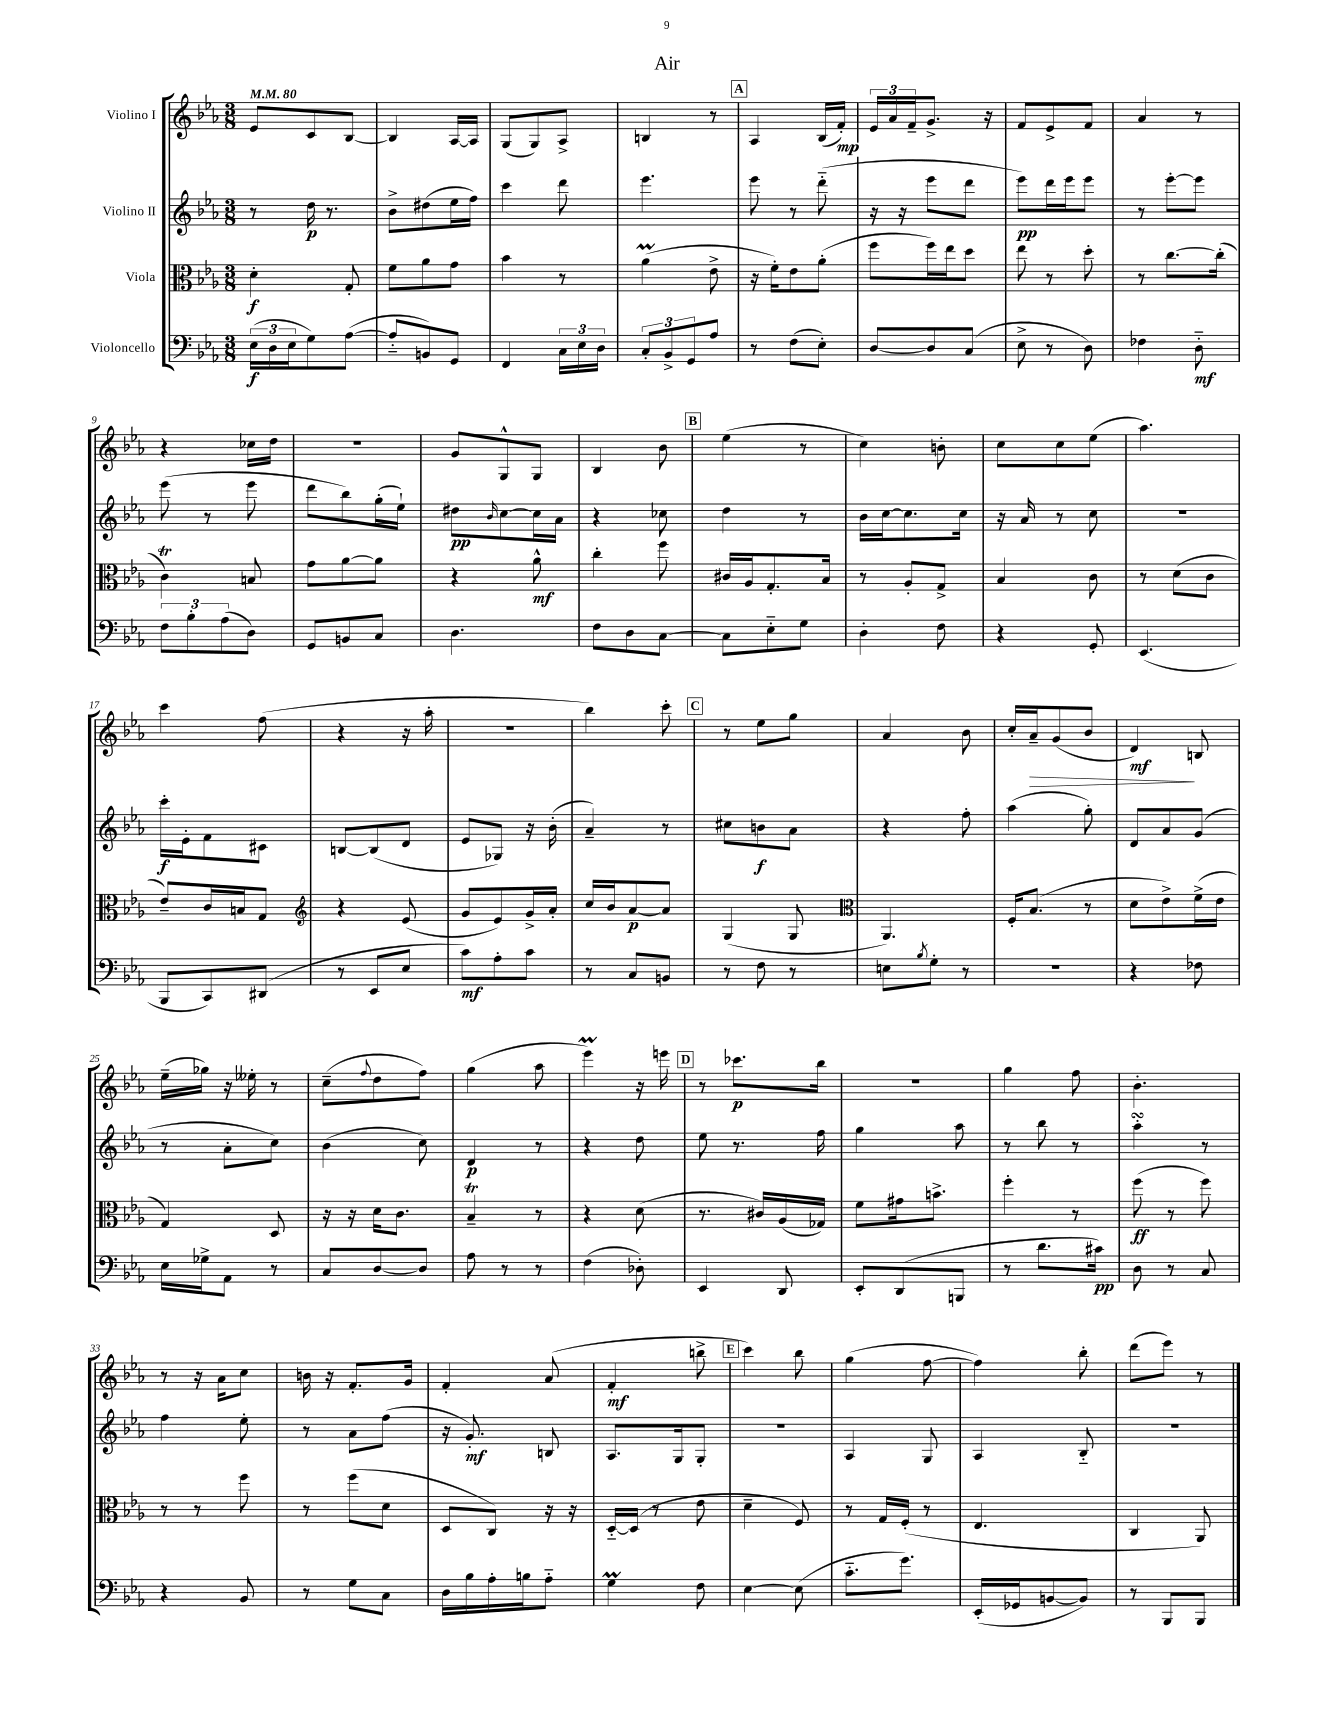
\header { title = "Air" }
<<
\new StaffGroup <<
\new Staff = "s0" \with { instrumentName = "Violino I" } {
    \clef treble \key ees \major \numericTimeSignature \time 3/8 \tempo 4 = 80
    ees'8 c'8 bes8~ |
    bes4 aes16~ aes16 |
    g8( g8) aes8-> |
    b4 r8 |
    \mark \markup { \box "A" } aes4 bes16( f'16-.\mp) |
    \tuplet 3/2 { ees'16 aes'16 f'16-- } g'8.-> r16 |
    f'8 ees'8-> f'8 |
    aes'4 r8 |
    r4 ces''16 d''16 |
    R4. |
    g'8 g8-^ g8 |
    bes4 bes'8 |
    \mark \markup { \box "B" } ees''4( r8 |
    c''4) b'8-. |
    c''8 c''8 ees''8( |
    aes''4.) |
    c'''4 f''8( |
    r4 r16 aes''16-. |
    R4. |
    bes''4) c'''8-. |
    \mark \markup { \box "C" } r8 ees''8 g''8 |
    aes'4 bes'8 |
    c''16-. aes'16--\> g'8( bes'8 |
    d'4\mf\!) b8 |
    ees''16--( ges''16) r16 eeses''16-. r8 |
    c''8--( \appoggiatura { f''8 } d''8 f''8) |
    g''4( aes''8 |
    ees'''4\prall) r16 e'''16 |
    \mark \markup { \box "D" } r8 ces'''8.\p bes''16 |
    R4. |
    g''4 f''8 |
    bes'4.-. |
    r8 r16 aes'16 c''8 |
    b'16 r16 f'8.-. g'16 |
    f'4-. aes'8( |
    f'4-.\mf b''8-> |
    \mark \markup { \box "E" } c'''4) bes''8 |
    g''4( f''8~ |
    f''4) bes''8-. |
    d'''8( ees'''8) r8 \bar "|." |
}
\new Staff = "s1" \with { instrumentName = "Violino II" } {
    \clef treble \key ees \major \numericTimeSignature \time 3/8
    r8 d''16\p r8. |
    bes'8-> dis''8( ees''16 f''16) |
    c'''4 d'''8 |
    ees'''4. |
    \mark \markup { \box "A" } ees'''8 r8 d'''8-_( |
    r16 r16 ees'''8 d'''8 |
    ees'''8\pp) d'''16 ees'''16 ees'''8 |
    r8 ees'''8~-. ees'''8 |
    ees'''8( r8 ees'''8 |
    d'''8 bes''8) g''16-.( ees''16-!) |
    dis''8\pp \grace { bes'16 } c''8~ c''16 aes'16 |
    r4 ces''8 |
    \mark \markup { \box "B" } d''4 r8 |
    bes'16 c''16~ c''8. c''16 |
    r16 aes'16 r8 c''8 |
    R4. |
    c'''16-.\f ees'16-. f'8 cis'8 |
    b8~ b8( d'8 |
    ees'8 ges8) r16 bes'16-.( |
    aes'4--) r8 |
    \mark \markup { \box "C" } cis''8 b'8\f aes'8 |
    r4 f''8-. |
    aes''4( g''8-.) |
    d'8 aes'8 g'8( |
    r8 aes'8-. c''8) |
    bes'4( c''8) |
    d'4\p r8 |
    r4 d''8 |
    \mark \markup { \box "D" } ees''8 r8. f''16 |
    g''4 aes''8 |
    r8 bes''8 r8 |
    aes''4-.\turn r8 |
    f''4 ees''8-. |
    r8 aes'8 f''8( |
    r16 g'8.-.\mf) b8 |
    aes8. g16 g8-. |
    \mark \markup { \box "E" } R4. |
    aes4 g8 |
    aes4 bes8-_ |
    R4. \bar "|." |
}
\new Staff = "s2" \with { instrumentName = "Viola" } {
    \clef alto \key ees \major \numericTimeSignature \time 3/8
    d'4-.\f g8-. |
    f'8 aes'8 g'8 |
    bes'4 r8 |
    aes'4\prall( ees'8-> |
    \mark \markup { \box "A" } r16 f'16-.) ees'8 aes'8-.( |
    f''8 f''16) ees''16 d''8 |
    ees''8 r8 d''8-. |
    r8 c''8.~ c''16-.( |
    c'4\trill) b8 |
    g'8 aes'8~ aes'8 |
    r4 aes'8-^\mf |
    c''4-. f''8 |
    \mark \markup { \box "B" } cis'16 aes16 g8.-. bes16 |
    r8 aes8-. g8-> |
    bes4 c'8 |
    r8 d'8( c'8 |
    ees'8--) c'16 b16 g8 |
    \clef treble r4 ees'8( |
    g'8 ees'8) g'16-> aes'16-. |
    c''16 bes'16 aes'8~\p aes'8 |
    \mark \markup { \box "C" } g4( g8 |
    \clef alto aes,4.) |
    f16-. bes8.( r8 |
    d'8 ees'8->) f'16->( ees'16 |
    g4) d8 |
    r16 r16 d'16 c'8. |
    bes4--\trill r8 |
    r4 d'8( |
    \mark \markup { \box "D" } r8. cis'16) aes16( ges16) |
    f'8 gis'16 b'8.-> |
    f''4-. r8 |
    f''8\ff( r8 f''8) |
    r8 r8 f''8 |
    r8 f''8( d'8 |
    d8 c8) r16 r16 |
    d16~-_ d16( r8 ees'8 |
    \mark \markup { \box "E" } d'4-- f8) |
    r8 g16 f16-.( r8 |
    ees4. |
    c4 aes,8) \bar "|." |
}
\new Staff = "s3" \with { instrumentName = "Violoncello" } {
    \clef bass \key ees \major \numericTimeSignature \time 3/8
    \tuplet 3/2 { ees16\f( d16 ees16 } g8) aes8~( |
    aes8-_ b,8) g,8 |
    f,4 \tuplet 3/2 { c16 ees16 d16 } |
    \tuplet 3/2 { c8-. bes,8-> g,8 } aes8 |
    \mark \markup { \box "A" } r8 f8( ees8-.) |
    d8~ d8 c8( |
    ees8-> r8 d8) |
    fes4 d8-_\mf |
    \tuplet 3/2 { f8 bes8-. aes8( } d8) |
    g,8 b,8 c8 |
    d4. |
    f8 d8 c8~ |
    \mark \markup { \box "B" } c8 ees8-_ g8 |
    d4-. f8 |
    r4 g,8-. |
    ees,4.( |
    bes,,8 c,8) dis,8( |
    r8 ees,8 ees8 |
    c'8\mf) aes8-. c'8 |
    r8 c8 b,8 |
    \mark \markup { \box "C" } r8 f8 r8 |
    e8 \acciaccatura { bes8 } g8-. r8 |
    r4. |
    r4 fes8 |
    ees16 ges16-> aes,8 r8 |
    c8 d8~ d8 |
    aes8 r8 r8 |
    f4( des8-.) |
    \mark \markup { \box "D" } ees,4 d,8 |
    ees,8-. d,8( b,,8 |
    r8 d'8. cis'16\pp) |
    d8 r8 c8 |
    r4 bes,8 |
    r8 g8 c8 |
    d16 bes16 aes16-. b16 aes8-_ |
    g4\prall f8 |
    \mark \markup { \box "E" } ees4~ ees8( |
    c'8.-_ g'8.) |
    ees,16-.( ges,16 b,8~ b,8) |
    r8 bes,,8 bes,,8 \bar "|." |
}
>>
>>
